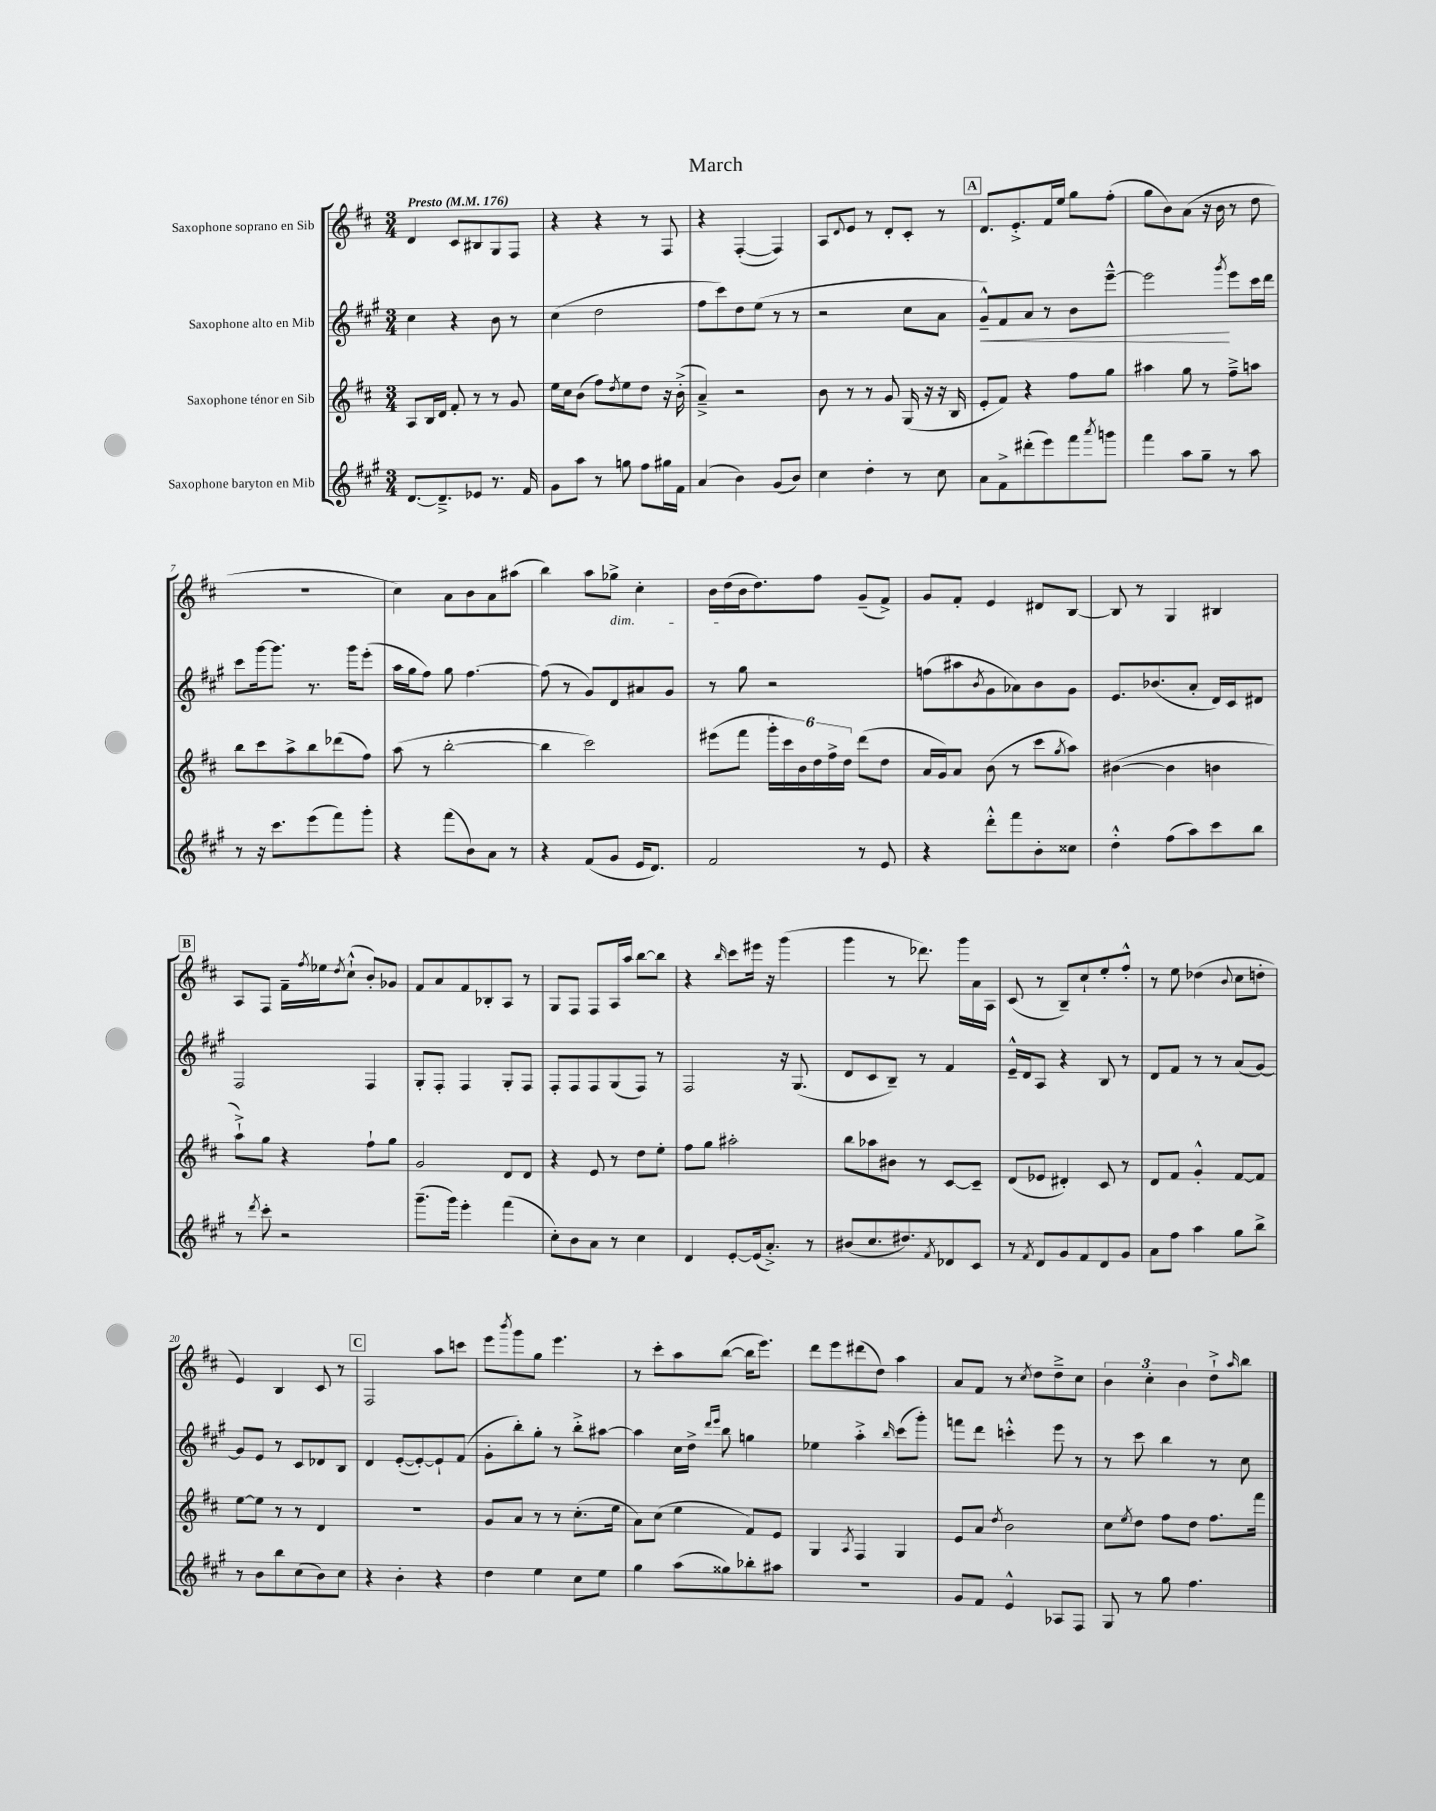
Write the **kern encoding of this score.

**kern	**kern	**kern	**kern
*staff4	*staff3	*staff2	*staff1
*clefG2	*clefG2	*clefG2	*clefG2
*k[f#c#g#]	*k[f#c#]	*k[f#c#g#]	*k[f#c#]
*M3/4	*M3/4	*M3/4	*M3/4
*MM176	*MM176	*MM176	*MM176
[8.d/L	8A/L	4cc#\	4d/
.	16B/L	.	.
8.d~^/]	16d/JJ	.	.
.	8f#'/	4r	8c#/L
8e-/J	8r	.	8B#/
8.r	8r	8b\	8G/
.	8g/	8r	8F#/J
16f#/	.	.	.
=	=	=	=
8g#\L	16ee\LL	(4cc#\	4r
.	16cc#\J	.	.
8aa\J	(8b\J	.	.
8r	8ff#\L)	2dd\	4r
.	8qdd/	.	.
8gg\	8ee\	.	.
8ff#\L	8dd\J	.	8r
16gg#\L	16r	.	8F#/
16f#\JJ	(16b'^\	.	.
=	=	=	=
(4a/	4a~^/)	8ff#\L	4r
.	.	8ccc#\)	.
4b\)	2r	8dd\	([4F#'/
.	.	(8ee\J	.
(8g#/L	.	8r	4F#/])
8b/J)	.	8r	.
=	=	=	=
4cc#\	8b\	2r	8A/L
.	.	.	8qqd/
.	8r	.	8e/J
4dd'\	8r	.	8r
.	8g/	.	8d'/L
8r	(16G/	8cc#\L	8c#'/J
.	16r	.	.
8cc#\	16r	8a\J	8r
.	16B/	.	.
=	=	=	=
8a\L	8e'/L	8g#~^^/L)	8.d/L
8f#^\	8f#/J)	8f#/	.
.	.	.	8.e'^/
(8ddd#'\	4r	8a/J	.
8eee\)	.	8r	16f#/L
.	.	.	16ee/JJ
8fff#\	8ff#\L	8b\L	8gg\L
8qaaa/	.	.	.
8ggg\J	8gg\J	[8eee~^^\J	(8ff#'\J
=	=	=	=
4fff#\	4aa#\	2eee\]	8gg\L
.	.	.	8b\)
8aa\L	8gg\	.	(8a\J
8gg#~\J	8r	.	16r
.	.	.	16b\
.	.	8qggg#/	.
8r	8ff#~^\L	8eee\L	8r
8aa\	8aa\J	16ccc#\L	8dd\
.	.	16ddd\JJ	.
=	=	=	=
8r	8bb\L	8ccc#\L	2.r
16r	8ccc#\	[16ggg#\k	.
8.ccc#\L	.	8.ggg#\]J	.
.	8aa^\	.	.
(8eee\	8bb\	8.r	.
8fff#\)	(8ddd-\	.	.
.	.	16ggg#\LK	.
8ggg#'\J	8ff#\J)	(8eee'\J	.
=	=	=	=
4r	(8aa\	16aa\LL	4cc#\)
.	.	16gg#\J	.
.	8r	8ff#\J)	.
(8fff#\L	[2bb'\	8gg#\	8a\L
8b\)	.	[4.ff#\	8b\
8a\J	.	.	8a\
8r	.	.	(8aa#\J
=	=	=	=
4r	4bb\]	(8ff#\]	4bb\)
.	.	8r	.
(8f#/L	2ccc#\)	8g#/L)	8aa\L
8g#/J	.	8d/	8gg-^\J
16e/LK	.	8a#/	4cc#'\
8.d/J)	.	.	.
.	.	8g#/J	.
=	=	=	=
2f#/	(8eee#\L	8r	16b\LL
.	.	.	(16dd\
.	8fff#\J	8gg#\	16b\J
.	.	.	8.dd\)
.	24ggg'\LL	2r	.
.	24ccc#\)	.	.
.	24b\	.	.
.	24dd\	.	8ff#\J
.	24ff#^\	.	.
.	24dd\JJ	.	.
8r	(8ddd\L	.	(8g~/L
8e/	8dd\J	.	8f#^/J)
=	=	=	=
4r	16a/LL	(8ff\L	8g/L
.	16g/J)	.	.
.	8a/J	8aa#\	8f#'/J
.	.	8qb/	.
8ddd'^^\L	(8b\	8g#\	4e/
8fff#\	8r	8a-\)	.
8b'\	8ccc#\L	8b\	8d#/L
.	8qgg/	.	.
8cc##\J	8aa\J)	8g#\J	[8B/J
=	=	=	=
4dd'^^\	([4b#\	8.e/L	8B/]
.	.	.	8r
.	.	(8.b-/	.
(8ff#\L	4b#\]	.	4G/
8aa\)	.	8a'/J	.
8ccc#\	4b\	16d/LL)	4B#/
.	.	16c#/J	.
8bb\J	.	8d#/J	.
=	=	=	=
8r	8aa`^\L)	2F#/	8A/L
8qddd/	.	.	.
8ccc#'\	8gg\J	.	8F#/J
2r	4r	.	16f#~\LL
.	.	.	8qff#/
.	.	.	16ee-\J
.	.	.	8qdd/
.	.	.	(8cc#`^^\J
.	8ff#`\L	4F#/	8b'/L)
.	8gg\J	.	8g-/J
=	=	=	=
(8.ggg#~\L	2g/	8G#'/L	8f#/L
.	.	8F#'/J	8a/
16ggg#\Jk)	.	.	.
4eee'\	.	4F#/	8f#/
.	.	.	8B-'/
(4fff#\	8d/L	8G#'/L	8A/J
.	8d/J	8F#/J	8r
=	=	=	=
8cc#'\L)	4r	8F#'/L	8G/L
8b\	.	8F#/	8F#/J
8a\J	8e/	8F#/	8F#/L
8r	8r	(8G#/	16A/L
.	.	.	16aa/JJ
4cc#\	8dd\L	8F#/J)	[8bb\L
.	8ee'\J	8r	8bb\]J
=	=	=	=
4d/	8ff#\L	2F#/	4r
.	8gg\J	.	.
.	.	.	16qqbb/
[8e'/L	2aa#'\	.	8ccc#\L
(16e/]k	.	.	16eee#\Jk
8.a'^/J)	.	.	16r
.	.	16r	(4ggg\
.	.	(8.G#/	.
8r	.	.	.
=	=	=	=
(8b#/L	8bb\L	8d/L	4ggg\
8.cc#/	8aa-\	8c#/	.
.	8b#\J	8B~/J)	8r
8.dd#/)	.	.	.
.	8r	8r	8.ddd-\)
8qf#/	.	.	.
8d-/	[8c#/L	4f#/	.
.	.	.	16ggg\LL
8c#/J	8c#~/]J	.	16a\
.	.	.	16A\JJ
=	=	=	=
8r	(8d/L	16e~^^/LL	(8c#/
.	.	16d/J	.
8qf#/	.	.	.
8d/L	8e-/J	8A/J	8r
8g#/	4d#'/)	4r	8B~/L)
8f#/	.	.	8cc#`/
8d/	8c#/	8B/	8ee'/
8g#/J	8r	8r	8ff#'^^/J
=	=	=	=
8a\L	8d/L	8d/L	8r
8ff#\J	8f#/J	8f#/J	8ee\
4aa\	4g'^^/	8r	(4dd-\
.	.	8r	.
.	.	.	8qqb/
8gg#\L	[8f#/L	(8a/L	8cc#\L
8bb^\J	8f#/]J	[8g#/J)	8dd'\J
=	=	=	=
8r	[8ee\L	8g#/]L	4e/)
8b\L	8ee\]J	8e/J	.
8bb\	8r	8r	4B/
(8cc#\	8r	8c#/L	.
8b\)	4d/	8d-/	8c#/
8cc#\J	.	8B/J	8r
=	=	=	=
4r	2.r	4d/	2F#/
4b'\	.	([8e'/L	.
.	.	8e'/_)	.
4r	.	8e`/]	8aa\L
.	.	(8f#/J	8ccc\J
=	=	=	=
4dd\	8g/L	8g#'\L	8eee\L
.	.	.	8qbbb/
.	8a/J	8bb'\)	8ggg\
4ee\	8r	8gg#'\J	8gg\J
.	8r	8r	4.eee\
8cc#\L	(8.cc#'\L	8bb'^\L	.
8ee\J	.	[8aa#\J	.
.	16ee\Jk	.	.
=	=	=	=
4gg#\	8a\L)	4aa#\]	8r
.	(8cc#\J	.	8ccc#'\L
(8aa\L	4ee\	16cc#\LL	8aa\
.	.	16dd^\JJ	.
.	.	16qqddd/LL	.
.	.	16qqeee/JJ	.
8gg##\)	.	8bb\	([8bb\J
8bb-'\	8f#/L)	4gg\	16bb\]LK
.	.	.	8.eee\J)
8aa#\J	8e/J	.	.
=	=	=	=
2.r	4G/	4ee-\	8ddd\L
.	.	.	8eee\
.	8qA/	.	.
.	4F#/	4aa'^\	(8ddd#\
.	.	.	8dd\J)
.	.	16qqbb/	.
.	4G/	(8ccc#\L	4aa\
.	.	8ggg#'\J)	.
=	=	=	=
8g#/L	8e/L	8fff\L	8a/L
8f#/J	8a/J	8ddd\J	8f#/J
.	8qdd/	.	.
4e^^/	2b\	4ccc'^^\	8r
.	.	.	8qcc#/
.	.	.	8dd\L
8A-/L	.	8eee\	8dd~^\
8F#/J	.	8r	8cc#\J
=	=	=	=
8G#/	8cc#\L	8r	6b\
.	8qee/	.	.
8r	8dd\J	8ccc#\	.
.	.	.	6cc#'\
8gg#\	8ff#\L	4bb\	.
.	.	.	6b\
4.ff#\	8dd\J	.	.
.	8.ff#\L	8r	8dd`^\L
.	.	.	16qqaa/
.	.	8cc#\	8bb\J
.	16fff#\Jk	.	.
==	==	==	==
*-	*-	*-	*-
